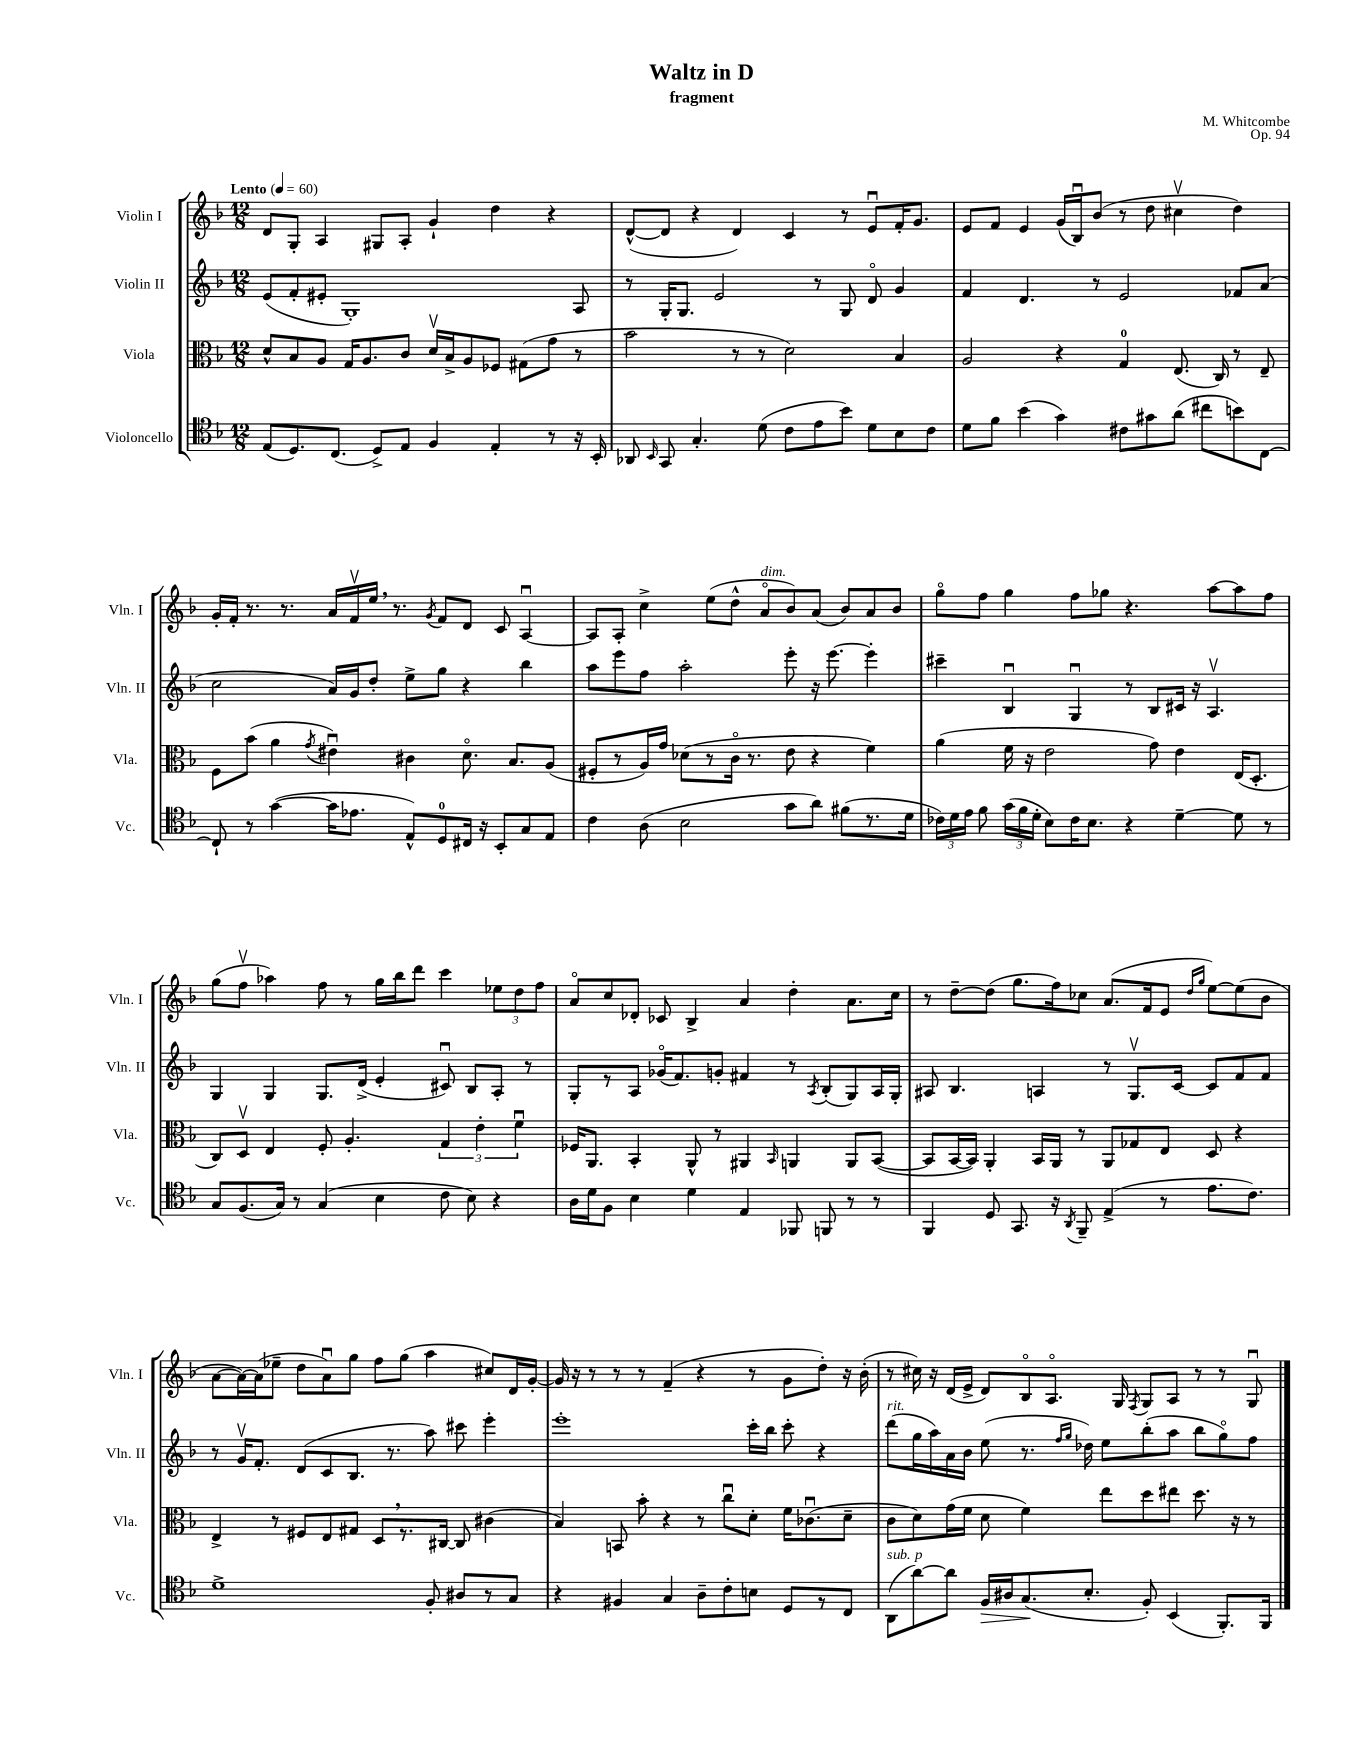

**kern	**kern	**kern	**kern
*staff4	*staff3	*staff2	*staff1
*clefC4	*clefC3	*clefG2	*clefG2
*k[b-]	*k[b-]	*k[b-]	*k[b-]
*M12/8	*M12/8	*M12/8	*M12/8
*MM60	*MM60	*MM60	*MM60
(8E	8d^^	(8e	8d
8.D)	8B-	8f'	8G'
.	8A	8e#'	4A
(8.C	.	.	.
.	16G	1G')	.
.	8.A	.	.
8D^)	.	.	8G#
8E	8c	.	8A'
4F	16dv	.	4g`
.	16B-^	.	.
.	8A	.	.
4E'	8F-	.	4dd
.	(8G#	.	.
8r	8g	.	4r
16r	8r	8A	.
16BB-'	.	.	.
=	=	=	=
8AA-	2b-	8r	([8d^^
16qqBB-	.	.	.
8GG	.	16G'	8d]
.	.	8.G	.
4.G'	.	.	4r
.	.	2e	.
.	8r	.	4d)
(8d	8r	.	.
8c	2d)	.	4c
8e	.	8r	.
8b-)	.	8G	8r
8d	.	8do	8eu
8B-	4B-	4g	16f'
.	.	.	8.g
8c	.	.	.
=	=	=	=
8d	2A	4f	8e
8f	.	.	8f
(4b-	.	4.d	4e
4g)	4r	.	(16g
.	.	.	16B-u)
.	.	8r	(8b-
8c#	4G	2e	8r
8g#	.	.	8dd
(8a	(8.E	.	4cc#v
8cc#	.	.	.
.	16C)	.	.
8b)	8r	8f-	4dd)
[8C	8E~	(8a	.
=	=	=	=
8C`]	8F	2cc	16g'
.	.	.	16f'
8r	(8b-	.	8.r
([4g	4a	.	.
.	.	.	8.r
.	8qg	.	.
16g]	4e#u)	16a)	16a
8.e-	.	16g	16fv
.	.	8dd'	16ee
.	.	.	8.r
8E^^)	4c#	8ee^	.
.	.	.	8qg
8D	.	8gg	8f
16C#	8.do	4r	8d
16r	.	.	.
8BB-'	.	.	8c
.	8.B-	.	.
8G	.	4bb-	[4Au
8E	(8A	.	.
=	=	=	=
4c	8F#'	8aa	8A]
.	8r	8eee	8A'
(8A	16A)	8ff	4cc^
.	16g	.	.
2B-	(8d-	2aa'	.
.	8r	.	(8ee
.	16co	.	8dd^^
.	8.r	.	.
.	.	.	8ao
8g	8e	8eee'	8b-)
8a)	4r	16r	(8a
.	.	[8.eee	.
(8f#	.	.	8b-)
8.r	4f)	4eee']	8a
.	.	.	8b-
16d	.	.	.
=	=	=	=
24c-)	(4a	4ccc#~	8ggo
24d	.	.	.
24e	.	.	.
8f	.	.	8ff
(24g	16f	4B-u	4gg
24f	.	.	.
.	16r	.	.
24d'	.	.	.
8B-)	2e	.	.
16c-	.	4Gu	8ff
8.B-	.	.	.
.	.	.	8gg-
4r	.	8r	4.r
.	8g)	8B-	.
[4d~	4e	16c#	.
.	.	16r	.
.	.	4.Av	[8aa
8d]	(16E	.	8aa]
.	8.D'	.	.
8r	.	.	8ff
=	=	=	=
8G	8C)	4G	(8gg
(8.F	8Dv	.	8ffv
.	4E	4G	4aa-)
16G)	.	.	.
8r	.	.	.
(4G	8F'	8.G	8ff
.	4.A'	.	8r
.	.	(16d^	.
4B-	.	4e'	16gg
.	.	.	16bb-
.	.	.	8ddd
8c	6G	8c#u)	4ccc
8B-)	.	8B-	.
.	6e'	.	.
4r	.	8A'	12ee-
.	6fu	.	12dd
.	.	8r	.
.	.	.	12ff
=	=	=	=
16A	16F-	8G'	8ao
16d	8.AA	.	.
8F	.	8r	8cc
4B-	4BB-'	8A	8d-'
.	.	(16g-o	8c-
.	.	8.f)	.
4d	8AA^^	.	4B-^
.	8r	8g'	.
4E	4AA#	4f#	4a
.	16qqBB-	.	.
8FF-	4AA	8r	4dd'
.	.	8qA	.
8FF	.	(8B-'	.
8r	8AA	8G)	8.a
8r	([8BB-	16A	.
.	.	16G'	16cc
=	=	=	=
4FF	8BB-]	8A#	8r
.	[16BB-	4.B-	[8dd~
.	16BB-])	.	.
8D	4AA'	.	(8dd]
8.GG	.	.	8.gg
.	16BB-	4A	.
16r	16AA	.	16ff)
8qAA	.	.	.
8FF~	8r	.	8cc-
(4E^	8AA	8r	(8.a
.	8G-	8.Gv	.
.	.	.	16f
8r	8E	.	8e
.	.	[16c	.
.	.	.	16qqdd
.	.	.	16qqgg
8.e	8D	8c]	[8ee)
.	4r	8f	(8ee]
8.c)	.	.	.
.	.	8f	8b-
=	=	=	=
1d^	4E^	8r	[8a
.	.	16gv	16a_)
.	.	8.f'	(16a]
.	8r	.	8ee-~
.	8F#	(8d	8dd
.	8E	8c	8au)
.	8G#	8.B-	8gg
.	8D	.	8ff
.	.	8.r	.
.	8.r	.	(8gg
8F'	.	8aa)	4aa
.	[16C#	.	.
8A#	8C#]	8ccc#	.
8r	(4c#	4eee'	8cc#)
8G	.	.	16d
.	.	.	[16g'
=	=	=	=
4r	4B-)	1eee'	16g]
.	.	.	16r
.	.	.	8r
4F#	8BB	.	8r
.	8b-'	.	8r
4G	4r	.	(4f~
8A~	8r	.	4r
8c'	8ccu	.	.
8B	8d'	16ccc'	8r
.	.	16bb-	.
8D	16f	8ccc'	8g
.	(8.c-u	.	.
8r	.	4r	8dd')
8C	8d~	.	16r
.	.	.	(16b-'
=	=	=	=
(8AA	8c	(8ddd	8r
[8a)	8d)	16gg	16cc#)
.	.	16aa)	16r
8a]	(16g	16a	(16d
.	16f	16b-	16e^
16F	8d	(8ee	8d)
16A#	.	.	.
(8.G	4f)	8.r	8B-o
.	.	.	8.Ao
.	.	16qqff	.
.	.	16qqgg	.
8.B-'	.	16dd-)	.
.	8ee	8ee	.
.	.	.	16G
.	.	.	8qF
8F')	8dd	(8bb-'	8G
(4BB-	8ee#	8aa	8A
.	8.dd	8bb-	8r
8.FF')	.	8ggo)	8r
.	16r	.	.
.	8r	8ff	8Gu
16FF	.	.	.
==	==	==	==
*-	*-	*-	*-
